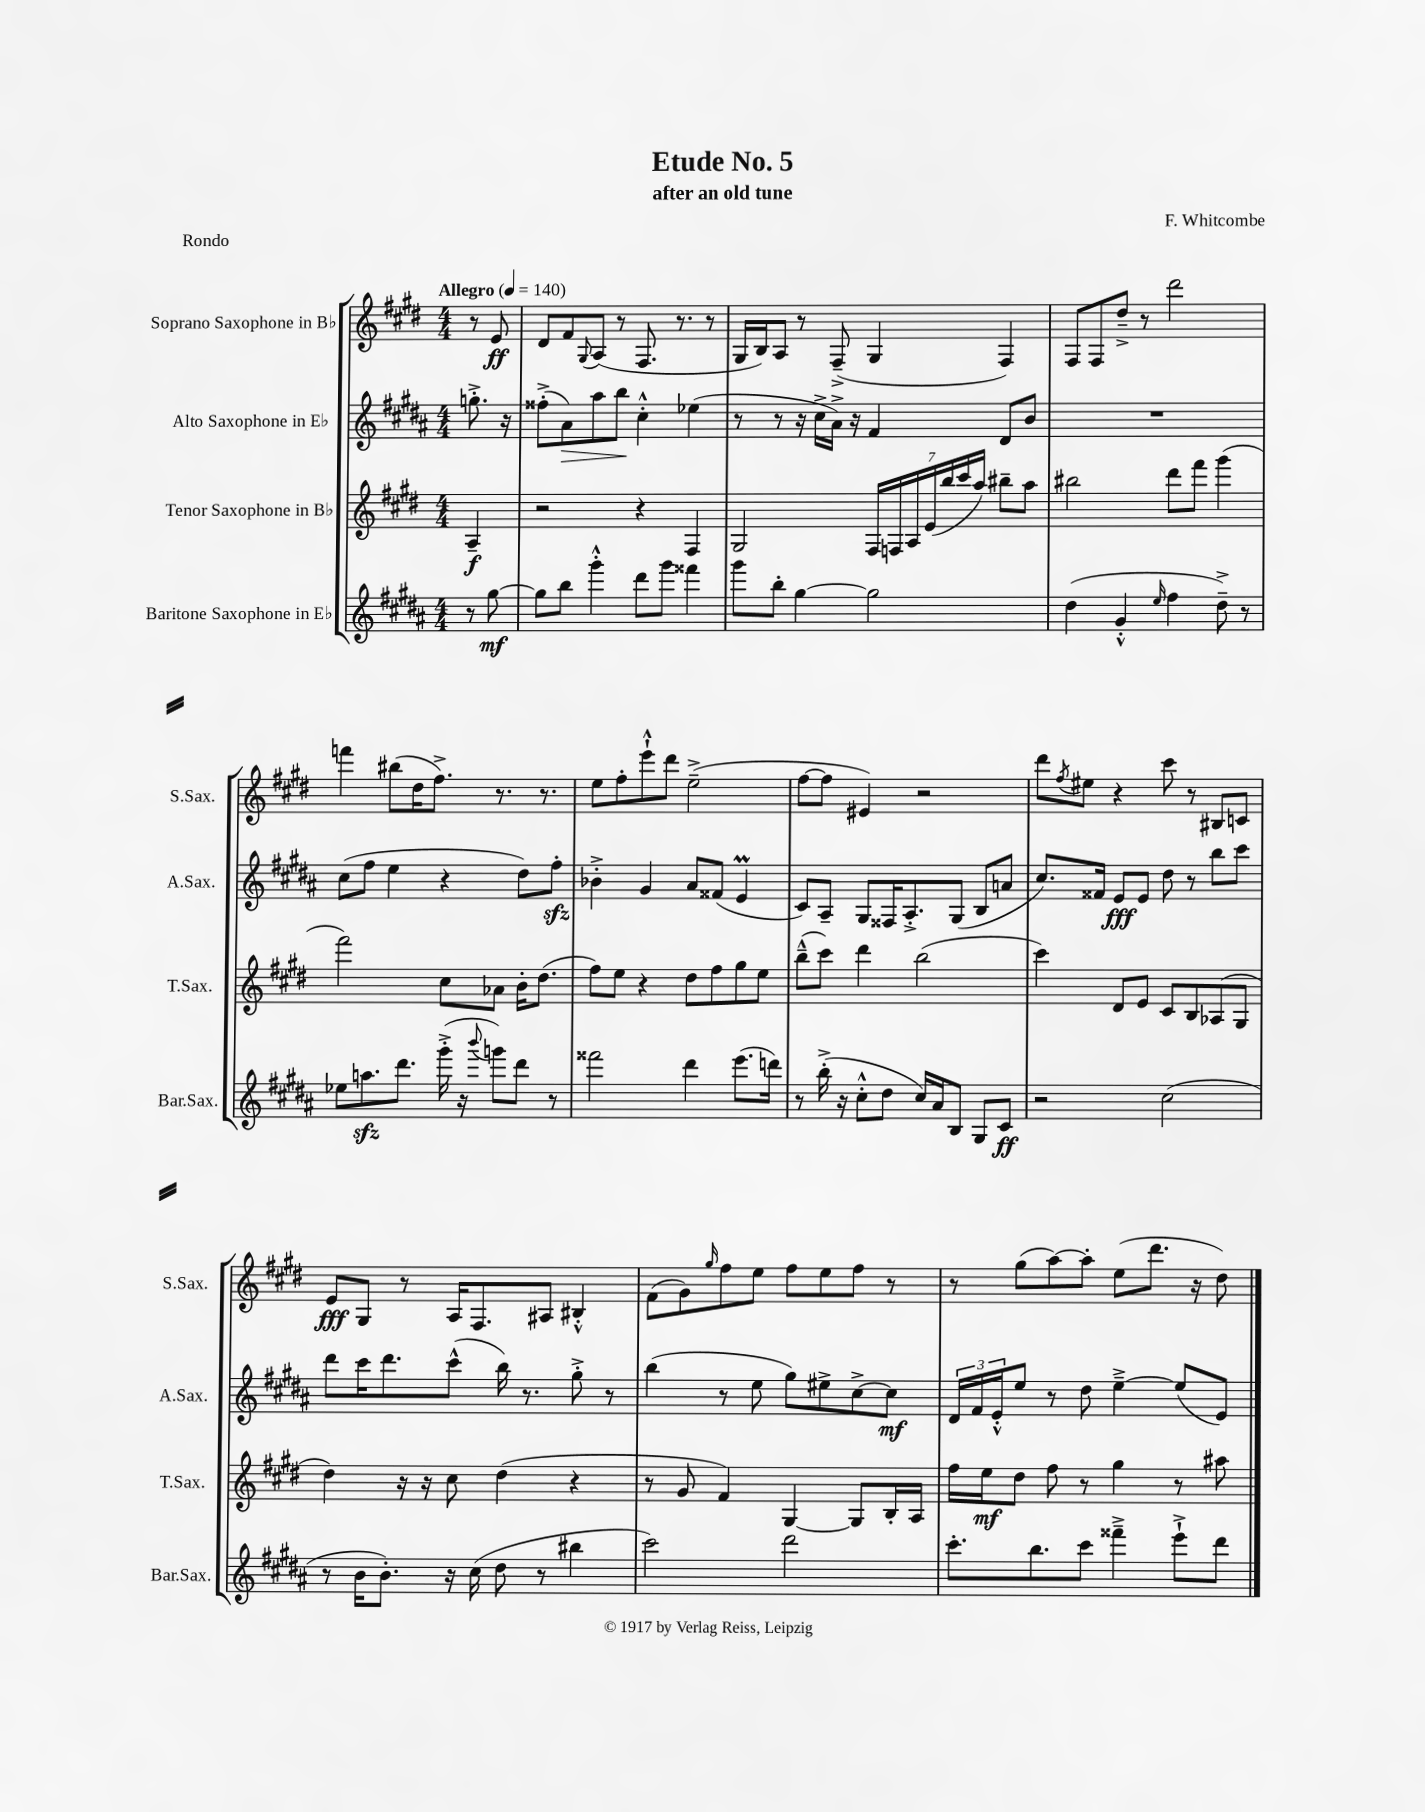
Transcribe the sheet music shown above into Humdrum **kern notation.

**kern	**kern	**kern	**kern
*staff4	*staff3	*staff2	*staff1
*clefG2	*clefG2	*clefG2	*clefG2
*k[f#c#g#d#a#]	*k[f#c#g#d#]	*k[f#c#g#d#a#]	*k[f#c#g#d#]
*M4/4	*M4/4	*M4/4	*M4/4
*MM140	*MM140	*MM140	*MM140
8r	4A~	8.gg'^	8r
[8gg#	.	.	8e
.	.	16r	.
=	=	=	=
8gg#]	2r	(8ff##'^	8d#
8bb	.	8a#)	8f#
.	.	.	8qqG#
4ggg#'^^	.	8aa#	(8A
.	.	8bb	8r
8ddd#	4r	4cc#'^^	8.F#
8ggg#	.	.	.
.	.	.	8.r
4fff##	4F#	(4ee-	.
.	.	.	8r
=	=	=	=
8ggg#	2G#	8r	16G#
.	.	.	16B)
8bb'	.	8r	8A
[4gg#	.	16r	8r
.	.	16cc#^	.
.	.	16a#^)	(8F#~^
.	.	16r	.
2gg#]	28F#	4f#	4G#
.	28F	.	.
.	28A	.	.
.	(28e	.	.
.	28bb	.	.
.	28ccc#	.	.
.	28aa)	.	.
.	8bb#~	8d#	4F#)
.	8aa	8b	.
=	=	=	=
(4dd#	2bb#	1r	8F#
.	.	.	8F#
4g#'^^	.	.	8dd#~^
.	.	.	8r
16qqee	.	.	.
4ff#	8ddd#	.	2ddd#
.	8fff#	.	.
8dd#~^)	(4ggg#	.	.
8r	.	.	.
=	=	=	=
8ee-	2fff#)	(8cc#	4fff
8.aa	.	8ff#	.
.	.	4ee	(8bb#
8.ddd#	.	.	.
.	.	.	16dd#
.	.	.	8.ff#^)
(16ggg#'^	8cc#	4r	.
16r	.	.	.
8qqbbb	.	.	.
8ggg)	8a-	.	8.r
8ddd#	16b'	8dd#)	.
.	(8.dd#	.	8.r
8r	.	8ff#'	.
=	=	=	=
2fff##	8ff#)	4b-'^	8ee
.	8ee	.	8ff#'
.	4r	4g#	8eee`^^
.	.	.	8ddd#
4ddd#	8dd#	8a#	(2ee~^
.	8ff#	(8f##	.
(8.eee	8gg#	4e	.
.	8ee	.	.
16ddd)	.	.	.
=	=	=	=
8r	(8bb~^^	8c#)	[8ff#
(16bb'^	8ccc#)	8A#~	8ff#]
16r	.	.	.
8cc#'^^	4ddd#	8G#	4e#)
8dd#	.	16F##	.
.	.	8.A#'^	.
16cc#)	(2bb	.	2r
16a#	.	.	.
8B	.	(8G#	.
8G#	.	8B	.
8c#	.	8a	.
=	=	=	=
2r	4ccc#)	8.cc#)	8ddd#
.	.	.	8qff#
.	.	.	8ee#
.	.	16f##	.
.	8d#	8e	4r
.	8e	8e	.
(2cc#	8c#	8dd#	8ccc#
.	8B	8r	8r
.	(8A-	8bb	8B#
.	8G#	8ccc#	8c
=	=	=	=
8r	4dd#)	8ddd#	8e
16b	.	16ccc#	8G#
8.b')	.	8.ddd#	.
.	16r	.	8r
.	16r	.	.
16r	8cc#	(8ccc#^^	16A
(16cc#	.	.	8.F#
8dd#	(4dd#	16bb)	.
.	.	8.r	.
8r	.	.	8A#
4bb#	4r	8gg#'^	4B#'^^
.	.	8r	.
=	=	=	=
2ccc#)	8r	(4bb	(8f#
.	8g#	.	8g#)
.	.	.	16qqgg#
.	4f#)	8r	8ff#
.	.	8ee	8ee
2ddd#	[4G#	8gg#)	8ff#
.	.	8ee#^	8ee
.	8G#]	[8cc#^	8ff#
.	16B'	8cc#]	8r
.	16A	.	.
=	=	=	=
8.ccc#'	16ff#	24d#	8r
.	.	24f#	.
.	16ee	.	.
.	.	24e'^^	.
.	8dd#	8ee	(8gg#
8.bb	.	.	.
.	8ff#	8r	[8aa)
8ccc#	8r	8dd#	8aa']
4fff##~^	4gg#	[4ee~^	(8ee
.	.	.	8.ddd#
8eee`^	8r	(8ee]	.
.	.	.	16r
8ddd#	8aa#	8e)	8dd#)
==	==	==	==
*-	*-	*-	*-
